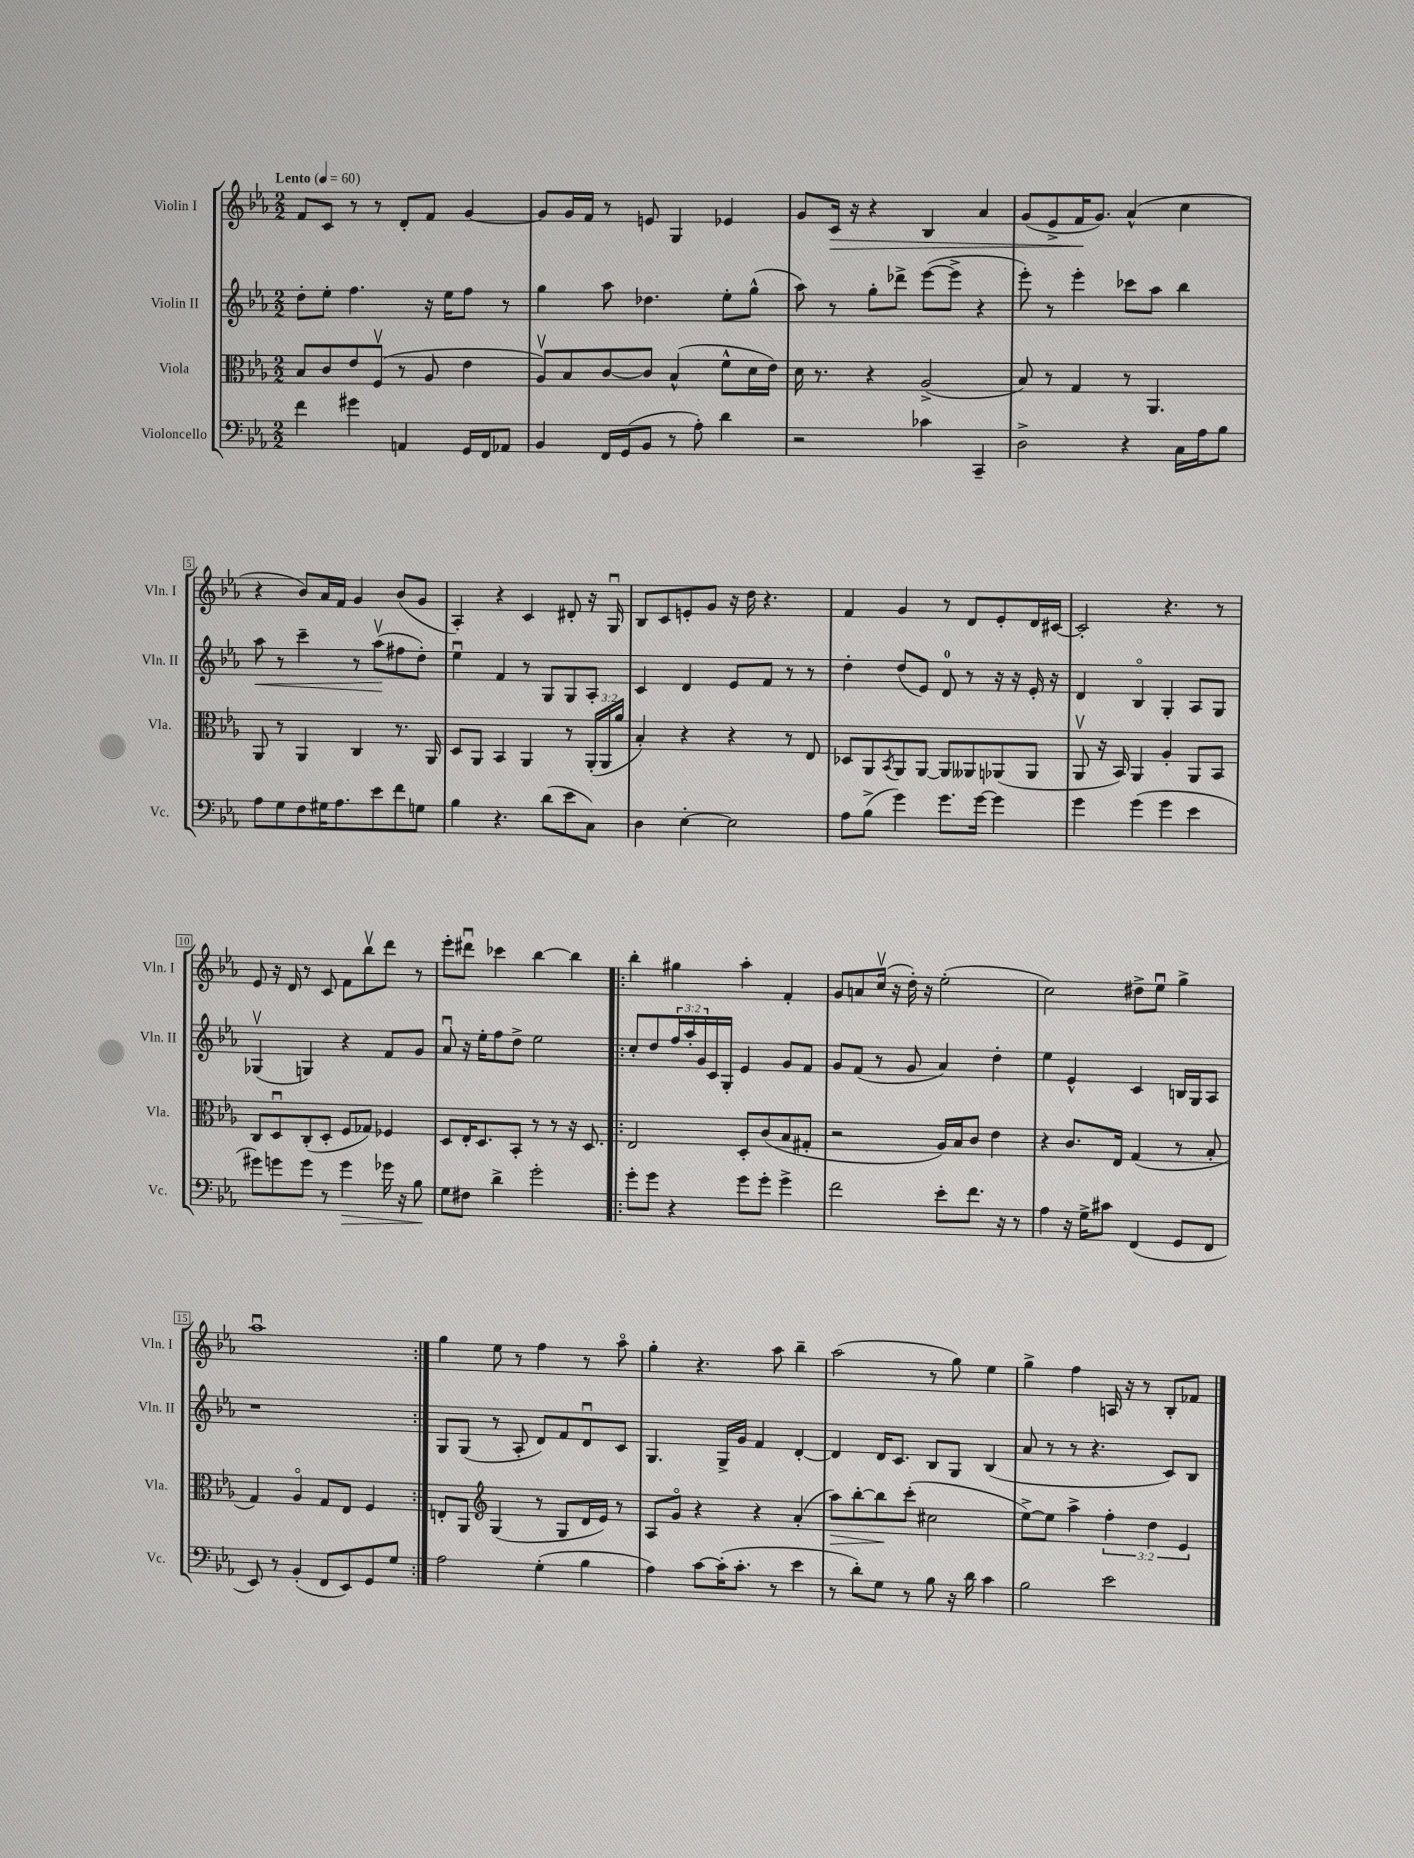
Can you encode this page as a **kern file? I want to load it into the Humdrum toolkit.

**kern	**dynam	**kern	**dynam	**kern	**dynam	**kern	**dynam
*part4	*part4	*part3	*part3	*part2	*part2	*part1	*part1
*staff4	*staff4	*staff3	*staff3	*staff2	*staff2	*staff1	*staff1
*I"Violoncello	*	*I"Viola	*	*I"Violin II	*	*I"Violin I	*
*I'Vc.	*	*I'Vla.	*	*I'Vln. II	*	*I'Vln. I	*
*clefF4	*	*clefC3	*	*clefG2	*	*clefG2	*
*k[b-e-a-]	*	*k[b-e-a-]	*	*k[b-e-a-]	*	*k[b-e-a-]	*
*M2/2	*	*M2/2	*	*M2/2	*	*M2/2	*
*MM60	*	*MM60	*	*MM60	*	*MM60	*
=1	=1	=1	=1	=1	=1	=1	=1
!	!	!	!	!	!	!LO:TX:a:B:t=Lento	!
4f\	.	8B-/L	.	8dd'\L	.	8f/L	.
.	.	8c/	.	8ee-'\J	.	8c/J	.
4g#X\	.	8e-/	.	4.ff\	.	8r	.
.	.	(8Fv/J	.	.	.	8r	.
4AAn/	.	8r	.	.	.	8d'/L	.
.	.	8A-/	.	16r	.	8f/J	.
.	.	.	.	16ee-\KL	.	.	.
16GG/LL	.	4e-\	.	8ff\J	.	[4g/	.
16FF/J	.	.	.	.	.	.	.
8AA-X/J	.	.	.	8r	.	.	.
=2	=2	=2	=2	=2	=2	=2	=2
4BB-/	.	8A-v/L)	.	4gg\	.	8g/L]	.
.	.	8B-/	.	.	.	16g/L	.
.	.	.	.	.	.	16f/JJ	.
16FF/LL	.	[8c/	.	8aa-\	.	8r	.
(16GG/J	.	.	.	.	.	.	.
8BB-/J	.	8c/J]	.	4.dd-X\	.	8en/	.
8r	.	(4B-^^/	.	.	.	4G/	.
8A-'\)	.	.	.	.	.	.	.
4d\	.	8f^^\L	.	8ee-'\L	.	4e-X/	.
.	.	16d\L	.	(8gg^^\J	.	.	.
.	.	16e-\JJ)	.	.	.	.	.
=3	=3	=3	=3	=3	=3	=3	=3
2r	.	16d\	.	8aa-\)	.	8g/L	.
.	.	8.r	.	.	.	.	.
!	!	!	!	!	!	!	!LO:HP:b
.	.	.	.	8r	.	16c/Jk	>
.	.	.	.	.	.	16r	.
.	.	4r	.	8gg'\L	.	4r	.
.	.	.	.	8ddd-X^\J	.	.	.
4c-X\	.	(2A-^/	.	([8eee-\L	.	4B-/	.
.	.	.	.	8eee-^\J]	.	.	.
4CC~/	.	.	.	4r	.	4a-/	.
=4	=4	=4	=4	=4	=4	=4	=4
2D^\	.	8B-/)	.	8eee-'\)	.	(8g/L	.
.	.	8r	.	8r	.	8e-^/	.
.	.	4G/	.	4eee-'\	.	16f/K	.
.	.	.	.	.	.	8.g/J)	]
4r	.	8r	.	8ccc-X\L	.	(4a-^^/	.
.	.	4.AA-/	.	8aa-\J	.	.	.
16C\LL	.	.	.	4bb-\	.	4cc\	.
16A-\J	.	.	.	.	.	.	.
8B-\J	.	.	.	.	.	.	.
!!LO:LB:g=z
=5	=5	=5	=5	=5	=5	=5	=5
!	!	!	!	!	!LO:HP:b	!	!
8A-\L	.	8AA-/	.	8aa-\	<	4r	.
8G\	.	8r	.	8r	.	.	.
8F\	.	4AA-/	.	4ccc~\	.	8b-/L)	.
16G#X\K	.	.	.	.	.	16a-/L	.
8.A-\	.	.	.	.	.	16f/JJ	.
.	.	4C/	.	8r	.	4g/	.
8e-\	.	.	.	(8aa-v\L	.	.	.
8f\	.	8.r	.	8ff#X\	[	(8b-/L	.
8Gn\J	.	.	.	8dd'\J)	.	8g/J	.
.	.	16AA-/	.	.	.	.	.
=6	=6	=6	=6	=6	=6	=6	=6
4B-\	.	8D/L	.	4ee-u\	.	4A-'/)	.
.	.	8AA-/J	.	.	.	.	.
4.r	.	4BB-/	.	4f/	.	4r	.
.	.	4AA-/	.	8r	.	4c/	.
(8d\L	.	.	.	8G/L	.	.	.
8e-\	.	8r	.	8G/	.	8d#X'/	.
8C\J)	.	(24AA-'/LL	.	8A-'/J	.	16r	.
.	.	24AA-/	.	.	.	.	.
.	.	.	.	.	.	16Gu/	.
.	.	24a-/JJ	.	.	.	.	.
=7	=7	=7	=7	=7	=7	=7	=7
4D\	.	4B-'/)	.	4c/	.	8B-/L	.
.	.	.	.	.	.	8c/	.
[4E-'\	.	4r	.	4d/	.	8en'/	.
.	.	.	.	.	.	8g/J	.
2E-\]	.	4r	.	8e-/L	.	16r	.
.	.	.	.	.	.	16dd\	.
.	.	.	.	8f/J	.	4.r	.
.	.	8r	.	8r	.	.	.
.	.	8E-/	.	8r	.	.	.
=8	=8	=8	=8	=8	=8	=8	=8
8A-\L	.	8D-X/L	.	4dd'\	.	4f/	.
(8B-^\J	.	8AA-/	.	.	.	.	.
.	.	8qBB-/	.	.	.	.	.
4g\)	.	8AA-/	.	(8dd/L	.	4g/	.
.	.	[8AA-/J	.	8e-/J)	.	.	.
8.g\L	.	8AA-/L]	.	8d/	.	8r	.
.	.	8AA--X/	.	8r	.	8d/L	.
[16g\Jk	.	.	.	.	.	.	.
4g\]	.	(8AA-X/	.	16r	.	8e-'/	.
.	.	.	.	16r	.	.	.
.	.	8AA-/J	.	16e-'/	.	16d/L	.
.	.	.	.	16r	.	[16c#X/JJ	.
=9	=9	=9	=9	=9	=9	=9	=9
4g\	.	8AA-v/	.	4d/	.	2c#'/]	.
.	.	16r	.	.	.	.	.
.	.	16BB-/)	.	.	.	.	.
(4g\	.	4AA-/	.	4B-/	.	.	.
4g\	.	4A-'/	.	4G'/	.	4.r	.
4e-\	.	8AA-/L	.	8A-/L	.	.	.
.	.	8BB-/J	.	8G/J	.	8r	.
!!LO:LB:g=z
=10	=10	=10	=10	=10	=10	=10	=10
8g#X\L)	.	8C/L	.	(4G-Xv/	.	8e-/	.
8gn\	.	8Du/	.	.	.	16r	.
.	.	.	.	.	.	16d/	.
8g\J	.	(8C'/	.	4Gn/)	.	8r	.
8r	.	8D'/J	.	.	.	8c/	.
!	!LO:HP:b	!	!	!	!	!	!
4g\	>	8F/L	.	4r	.	8f\L	.
.	.	8G-X/J)	.	.	.	8bb-v\	.
16g-X\	.	4F-X/	.	8f/L	.	8ddd\J	.
16r	.	.	.	.	.	.	.
8B-\	.	.	.	8g/J	.	8r	.
.	]	.	.	.	.	.	.
=11	=11	=11	=11	=11	=11	=11	=11
8G\L	.	8D/L	.	8a-u/	.	8eee-'\L	.
8F#X\J	.	16E-'/K	.	16r	.	8ddd#Xu\J	.
.	.	8.D/	.	16ee-'\KL	.	.	.
4d^\	.	.	.	8ff\	.	4ccc-X\	.
.	.	8BB-'/J	.	8dd^\J	.	.	.
2g'\	.	8r	.	2ee-\	.	[4bb-\	.
.	.	8r	.	.	.	.	.
.	.	16r	.	.	.	4bb-\]	.
.	.	8.D/	.	.	.	.	.
=12!|:	=12!|:	=12!|:	=12!|:	=12!|:	=12!|:	=12!|:	=12!|:
8g'\L	.	2E-/	.	8cc'/L	.	4bb-'\	.
8g\J	.	.	.	8dd/	.	.	.
4r	.	.	.	24ff/L	.	4gg#X\	.
.	.	.	.	24aa-'/	.	.	.
.	.	.	.	24g/	.	.	.
.	.	.	.	16c/	.	.	.
.	.	.	.	16G'/JJ	.	.	.
8g\L	.	8D'/L	.	4e-/	.	4aa-'\	.
8g'\J	.	(8c/	.	.	.	.	.
4g^\	.	8B-/	.	8g/L	.	4f'/	.
.	.	8G#X'/J	.	8f/J	.	.	.
=13	=13	=13	=13	=13	=13	=13	=13
2f\	.	2r	.	8g/L	.	8g/L	.
.	.	.	.	(8f/J	.	8an/	.
.	.	.	.	8r	.	(16ccv/Jk	.
.	.	.	.	.	.	16r	.
.	.	.	.	8g/	.	16dd'\)	.
.	.	.	.	.	.	16r	.
8e-'\L	.	16A-/LL)	.	4a-/)	.	(2ee-'\	.
.	.	16B-/J	.	.	.	.	.
8.f\J	.	8c/J	.	.	.	.	.
.	.	4e-\	.	4dd'\	.	.	.
16r	.	.	.	.	.	.	.
8r	.	.	.	.	.	.	.
=14	=14	=14	=14	=14	=14	=14	=14
4A-\	.	4r	.	4ee-\	.	2cc\)	.
16r	.	8.c/L	.	4e-^^/	.	.	.
16G^\KL	.	.	.	.	.	.	.
8c#X\J	.	.	.	.	.	.	.
.	.	16E-/Jk	.	.	.	.	.
(4FF/	.	(4G/	.	4c/	.	8dd#X^\L	.
.	.	.	.	.	.	8ee-u\J	.
8GG/L	.	8r	.	16Bn/LL	.	4gg^\	.
.	.	.	.	16G/J	.	.	.
8FF/J	.	8B-'/	.	8A-/J	.	.	.
!!LO:LB:g=z
=15	=15	=15	=15	=15	=15	=15	=15
8EE-/)	.	4G/)	.	1r	.	1aa-u	.
8r	.	.	.	.	.	.	.
(4BB-'/	.	4A-/	.	.	.	.	.
8FF/L	.	8G/L	.	.	.	.	.
8EE-/)	.	8E-/J	.	.	.	.	.
8GG/	.	4F/	.	.	.	.	.
8G/J	.	.	.	.	.	.	.
=16:|!	=16:|!	=16:|!	=16:|!	=16:|!	=16:|!	=16:|!	=16:|!
2A-\	.	8En'/L	.	8G/L	.	4gg\	.
.	.	8AA-/J	.	(8G/J	.	.	.
*	*	*clefG2	*	*	*	*	*
.	.	(4G/	.	8r	.	8ee-\	.
.	.	.	.	8A-'/	.	8r	.
(4G'\	.	8r	.	8d/L)	.	4ff\	.
.	.	8G/L	.	8f/	.	.	.
4B-\	.	16d/L	.	8du/	.	8r	.
.	.	16e-/JJ)	.	.	.	.	.
.	.	8r	.	8c/J	.	8aa-\	.
=17	=17	=17	=17	=17	=17	=17	=17
4A-\)	.	8A-/L	.	4.G/	.	4gg'\	.
.	.	8g/J	.	.	.	.	.
[8c\L	.	4r	.	.	.	4.r	.
(16c'\K]	.	.	.	16G^/LL	.	.	.
8.c'\J	.	.	.	16g/JJ	.	.	.
.	.	4r	.	4f/	.	.	.
8r	.	.	.	.	.	8aa-\	.
4e-\	.	(4a-'/	.	[4d'/	.	4bb-~\	.
=18	=18	=18	=18	=18	=18	=18	=18
!	!	!	!LO:HP:b	!	!	!	!
8r	.	8aa-\L)	>	4d/]	.	(2aa-\	.
8d'\L)	.	[8bb-'\	.	.	.	.	.
8G\J	.	8bb-\]	.	16d/KL	.	.	.
.	.	.	.	8.c/J	.	.	.
8r	.	(8ccc'\J	]	.	.	.	.
8B-\	.	2cc#X\	.	8B-/L	.	8r	.
16r	.	.	.	8G/J	.	8gg\)	.
16d\	.	.	.	.	.	.	.
4c\	.	.	.	(4B-/	.	4ee-\	.
=19	=19	=19	=19	=19	=19	=19	=19
2B-\	.	[8ee-^\L)	.	8a-/	.	4gg^\	.
.	.	8ee-\J]	.	8r	.	.	.
.	.	4aa-^\	.	8r	.	4ff\	.
.	.	.	.	4.r	.	.	.
2e-\	.	6ff'\	.	.	.	16An/	.
.	.	.	.	.	.	16r	.
.	.	.	.	.	.	8r	.
.	.	6dd\	.	.	.	.	.
.	.	.	.	8c/L)	.	8B-'/L	.
.	.	6e-/	.	.	.	.	.
.	.	.	.	8B-/J	.	8f-X/J	.
==	==	==	==	==	==	==	==
*-	*-	*-	*-	*-	*-	*-	*-
